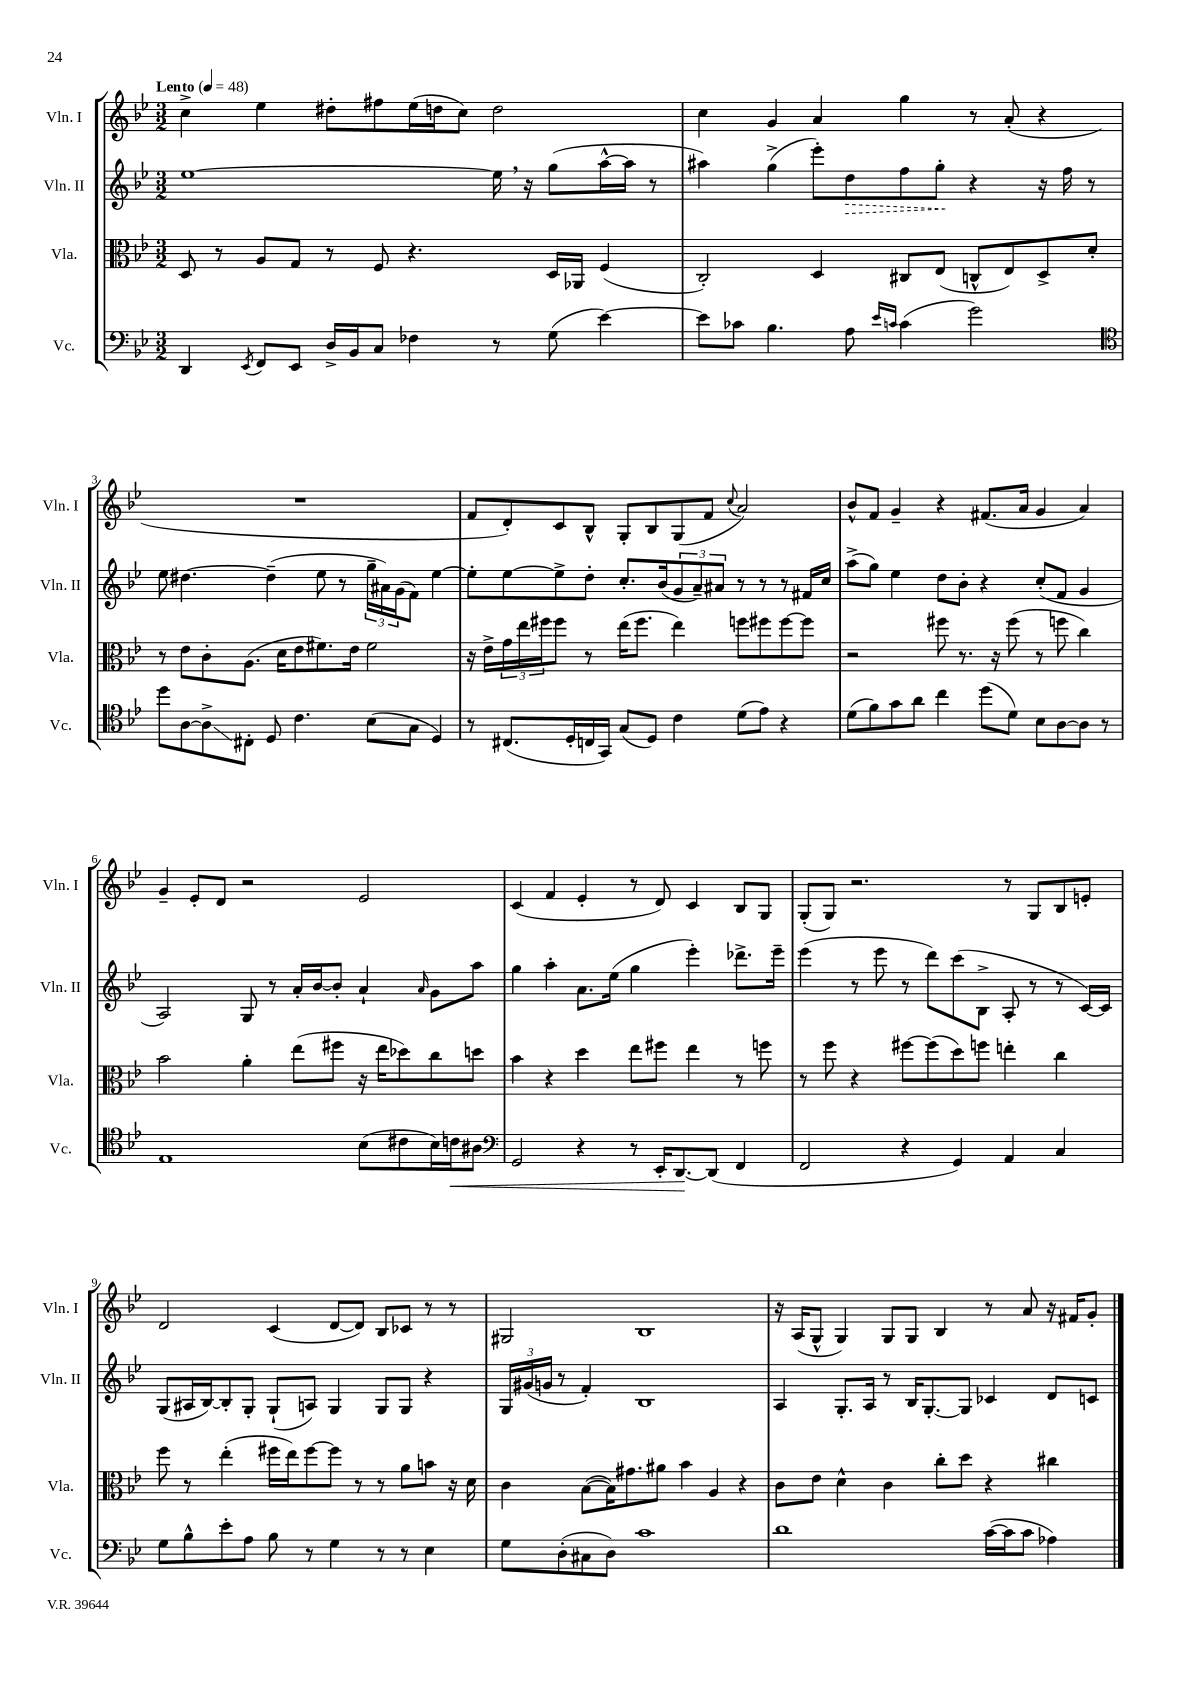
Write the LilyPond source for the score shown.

<<
\new StaffGroup <<
\new Staff = "s0" \with { instrumentName = "Vln. I" shortInstrumentName = "Vln. I" } {
    \clef treble \key bes \major \numericTimeSignature \time 3/2 \tempo "Lento" 4 = 48
    c''4-> ees''4 dis''8-. fis''8 ees''16( d''16 c''8) d''2 |
    c''4 g'4 a'4 g''4 r8 a'8-.( r4 |
    R1. |
    f'8 d'8-.) c'8 bes8-^ g8-. bes8 g8( f'8 \appoggiatura { c''8 } a'2) |
    bes'8-^ f'8 g'4-- r4 fis'8.( a'16 g'4 a'4) |
    g'4-- ees'8-. d'8 r2 ees'2 |
    c'4( f'4 ees'4-. r8 d'8) c'4 bes8 g8 |
    g8-.( g8) r2. r8 g8 bes8 e'8-. |
    d'2 c'4( d'8~ d'8) bes8 ces'8 r8 r8 |
    gis2 bes1 |
    r16 a16( g8-^ g4) g8 g8 bes4 r8 a'8 r16 fis'16 g'8-. \bar "|." |
}
\new Staff = "s1" \with { instrumentName = "Vln. II" shortInstrumentName = "Vln. II" } {
    \clef treble \key bes \major \numericTimeSignature \time 3/2
    ees''1~ ees''16 \breathe r16 g''8( a''16~-^ a''16 r8 |
    ais''4) g''4->( ees'''8-.) \once \override Hairpin.style = #'dashed-line d''8\> f''8 g''8-.\! r4 r16 f''16 r8 |
    ees''8 dis''4.~ dis''4--( ees''8 r8 \tuplet 3/2 { g''16-- ais'16) g'16( } f'8) ees''4~ |
    ees''8-. ees''8~ ees''8-> d''8-. c''8.-. bes'16( \tuplet 3/2 { g'8 a'8--) ais'8 } r8 r8 r8 fis'16 c''16 |
    a''8->( g''8) ees''4 d''8 bes'8-. r4 c''8-.( f'8 g'4 |
    a2) g8 r8 a'16-. bes'16~ bes'8-. a'4-! \grace { a'16 } g'8 a''8 |
    g''4 a''4-. a'8. ees''16( g''4 ees'''4-.) des'''8.-> ees'''16-- |
    ees'''4( r8 ees'''8 r8 d'''8) c'''8( bes8-> a8-. r8 r8 c'16~) c'16 |
    g8( ais16 bes16~) bes8-. g8-. g8-!( a8) g4 g8 g8 r4 |
    \tuplet 3/2 { g16 gis'16( g'16 } r8 f'4-.) bes1 |
    a4 g8.-. a16 r8 bes16 g8.~-. g8 ces'4 d'8 c'8 \bar "|." |
}
\new Staff = "s2" \with { instrumentName = "Vla." shortInstrumentName = "Vla." } {
    \clef alto \key bes \major \numericTimeSignature \time 3/2
    d8 r8 a8 g8 r8 f8 r4. d16 aes,16 f4( |
    c2-.) d4 cis8 ees8( c8-^ ees8) d8-> d'8-. |
    r8 ees'8 c'8-. a8.( d'16 ees'8 fis'8.) ees'16 fis'2 |
    r16 ees'16-> \tuplet 3/2 { g'16 ees''16 fis''16 } fis''8 r8 ees''16( fis''8. ees''4) f''8 fis''8 fis''8~ fis''8 |
    r2 fis''8 r8. r16 fis''8( r8 f''8 c''4) |
    bes'2 a'4-. ees''8( fis''8 r16 ees''16 des''8) c''8 d''8 |
    bes'4 r4 d''4 ees''8 fis''8 ees''4 r8 f''8 |
    r8 f''8 r4 fis''8~ fis''8( d''8) f''8 e''4-. c''4 |
    f''8 r8 ees''4-.( fis''16 ees''16) fis''8~ fis''8 r8 r8 a'8 b'8 r16 d'16 |
    c'4 bes8~( bes16) gis'8. ais'8 bes'4 a4 r4 |
    c'8 ees'8 d'4-^ c'4 c''8-. d''8 r4 cis''4 \bar "|." |
}
\new Staff = "s3" \with { instrumentName = "Vc." shortInstrumentName = "Vc." } {
    \clef bass \key bes \major \numericTimeSignature \time 3/2
    d,4 \acciaccatura { ees,8 } f,8 ees,8 d16-> bes,16 c8 fes4 r8 g8( ees'4~) |
    ees'8 ces'8 bes4. a8 \grace { ees'16 c'16 } c'4( g'2) |
    \clef tenor d''8 a8~ a8->\glissando cis8-. d8 c'4. bes8( g8 d4) |
    r8 cis8.( d16-. c16 g,16) g8( d8) c'4 d'8( ees'8) r4 |
    d'8( f'8) g'8 a'8 c''4 d''8( d'8) bes8 a8~ a8 r8 |
    ees1 bes8( cis'8 bes16) c'16\< ais8 |
    \clef bass g,2 r4 r8 ees,16-. d,8.~\! d,8( f,4 |
    f,2 r4 g,4) a,4 c4 |
    g8 bes8-^ ees'8-. a8 bes8 r8 g4 r8 r8 ees4 |
    g8 d8-.( cis8 d8) c'1 |
    d'1 c'16~( c'16 c'8 aes4) \bar "|." |
}
>>
>>
